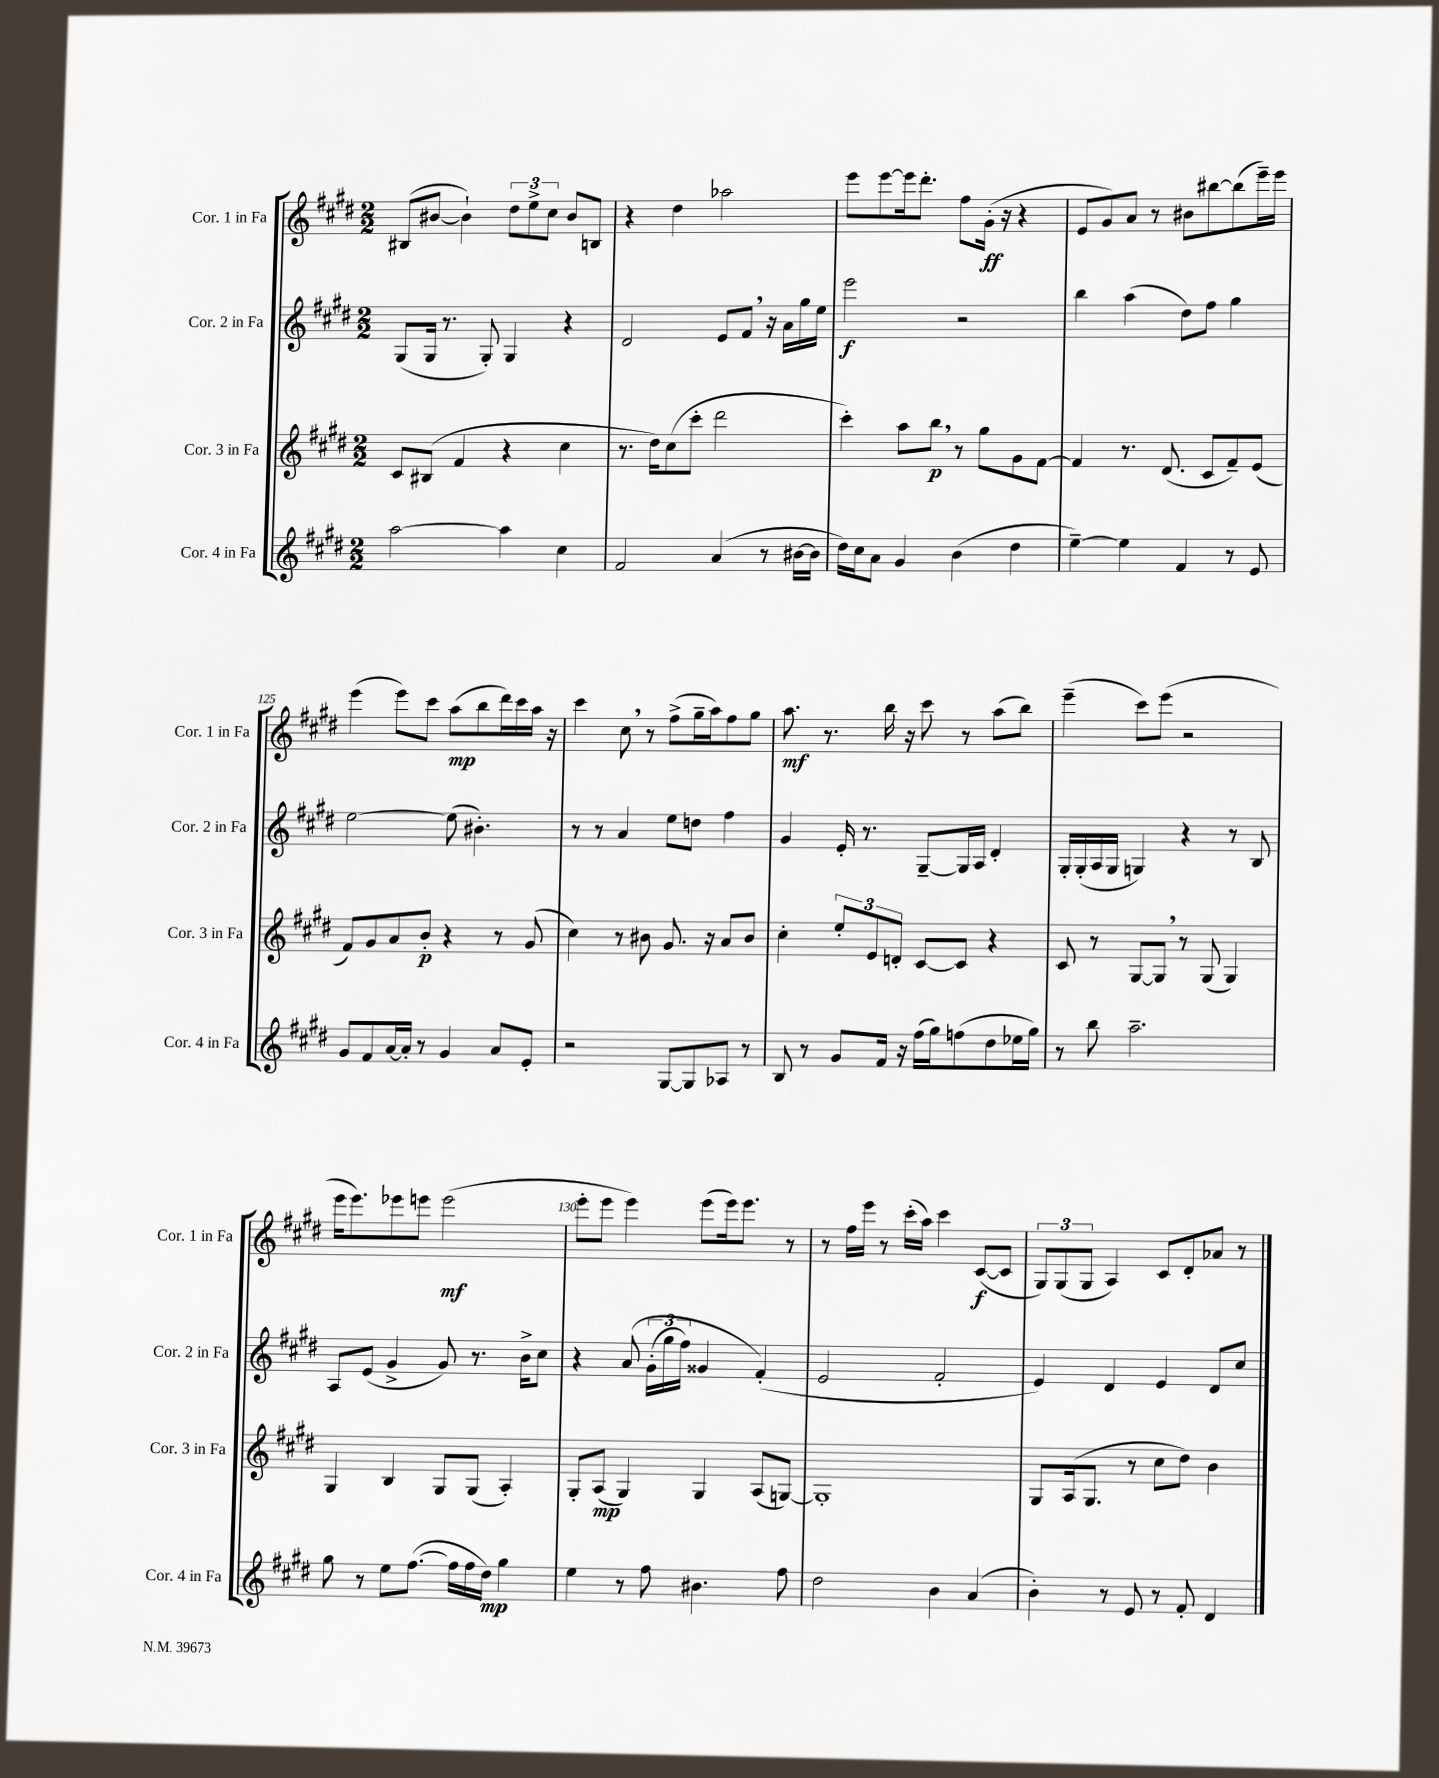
<<
\new StaffGroup <<
\new Staff = "s0" \with { instrumentName = "Cor. 1 in Fa" shortInstrumentName = "Cor. 1 in Fa" } {
    \clef treble \key e \major \numericTimeSignature \time 2/2
    \autoBeamOff bis8[( bis'8]~ bis'4-!) \tuplet 3/2 { dis''8[ e''8-> cis''8] } bis'8[ b8] |
    r4 dis''4 aes''2 |
    e'''8[ e'''8~ e'''16 dis'''8.]-. fis''8[ gis'16]-.\ff( r16 r4 |
    e'8[ gis'8) a'8] r8 bis'8[ bis''8~ bis''8( e'''16--) e'''16] |
    e'''4( e'''8[) cis'''8] a''8[\mp( b''8 dis'''16) cis'''16 a''16] r16 |
    cis'''4 cis''8 \breathe r8 fis''8[->( gis''16-- a''16) fis''8 gis''8] |
    a''8.\mf r8. b''16 r16 cis'''8 r8 a''8[( b''8]) |
    e'''4--( cis'''8[) e'''8]( r2 |
    e'''16[ e'''8.) ees'''8 e'''8] e'''2\mf( |
    e'''8[-. e'''8] e'''4) e'''8[( e'''16) e'''8.] r8 |
    r8 fis''16[ e'''16] r8 cis'''16[-.( a''16]) cis'''4 cis'8[~\f( cis'8] |
    \tuplet 3/2 { gis8[) gis8( gis8] } a4) cis'8[ dis'8-. aes'8] r8 \bar "|." |
}
\new Staff = "s1" \with { instrumentName = "Cor. 2 in Fa" shortInstrumentName = "Cor. 2 in Fa" } {
    \clef treble \key e \major \numericTimeSignature \time 2/2
    \autoBeamOff gis8[( gis16] r8. gis8-.) gis4 r4 |
    dis'2 e'8[ fis'8] \breathe r16 a'16[ gis''16 e''16] |
    e'''2\f r2 |
    b''4 a''4( dis''8[) fis''8] gis''4 |
    e''2~ e''8( bis'4.-.) |
    r8 r8 a'4 e''8[ d''8] fis''4 |
    gis'4 e'16-. r8. gis8[~-- gis16 a16] dis'4-. |
    gis16[-. gis16-.( a16 gis16] g4) r4 r8 b8 |
    a8[ e'8]( gis'4-> gis'8) r8. b'16[-> cis''8] |
    r4 a'8\( \tuplet 3/2 { gis'16[-.( gis''16 fis''16]) } gisis'4 fis'4-.(\) |
    e'2 fis'2-. |
    e'4) dis'4 e'4 dis'8[ cis''8] \bar "|." |
}
\new Staff = "s2" \with { instrumentName = "Cor. 3 in Fa" shortInstrumentName = "Cor. 3 in Fa" } {
    \clef treble \key e \major \numericTimeSignature \time 2/2
    \autoBeamOff cis'8[ bis8]( fis'4 r4 cis''4 |
    r8. dis''16[) cis''8( cis'''8]-. dis'''2 |
    cis'''4-.) a''8[ b''8]\p \breathe r8 gis''8[ gis'8 fis'8]~ |
    fis'4 r8. dis'8.( cis'8[ fis'8--) e'8]( |
    fis'8[) gis'8 a'8 b'8]-.\p r4 r8 gis'8( |
    cis''4) r8 bis'8 gis'8. r16 a'8[ bis'8] |
    cis''4-. \tuplet 3/2 { e''8[-. e'8 d'8]-. } cis'8[~ cis'8] r4 |
    cis'8 r8 gis8[~ gis8] \breathe r8 gis8( gis4) |
    gis4 b4 gis8[ gis8]( a4-.) |
    gis8[-. a8]\mp( gis4) gis4 a8[( g8]~) |
    g1-. |
    gis8[ a16( gis8.] r8 cis''8[ dis''8]) b'4 \bar "|." |
}
\new Staff = "s3" \with { instrumentName = "Cor. 4 in Fa" shortInstrumentName = "Cor. 4 in Fa" } {
    \clef treble \key e \major \numericTimeSignature \time 2/2
    \autoBeamOff a''2~ a''4 cis''4 |
    fis'2 a'4( r8 bis'16[~ bis'16] |
    dis''16[) cis''16 a'8] gis'4 b'4( dis''4 |
    e''4~--) e''4 fis'4 r8 e'8 |
    gis'8[ fis'8 a'16~ a'16]-. r8 gis'4 a'8[ e'8]-. |
    r2 gis8[~ gis8 aes8] r8 |
    b8 r8 gis'8[ fis'16] r16 fis''16[( gis''16) f''8( dis''8 ees''16 gis''16]) |
    r8 b''8 a''2.-- |
    gis''8 r8 e''8[ fis''8.]~( fis''16[ fis''16 dis''16]\mp) gis''4 |
    e''4 r8 fis''8 bis'4. fis''8 |
    dis''2 b'4 a'4( |
    b'4-.) r8 e'8 r8 fis'8-. dis'4 \bar "|." |
}
>>
>>
\layout { \context { \Score currentBarNumber = #121 \override BarNumber.break-visibility = ##(#f #t #t) barNumberVisibility = #(every-nth-bar-number-visible 5) } }
